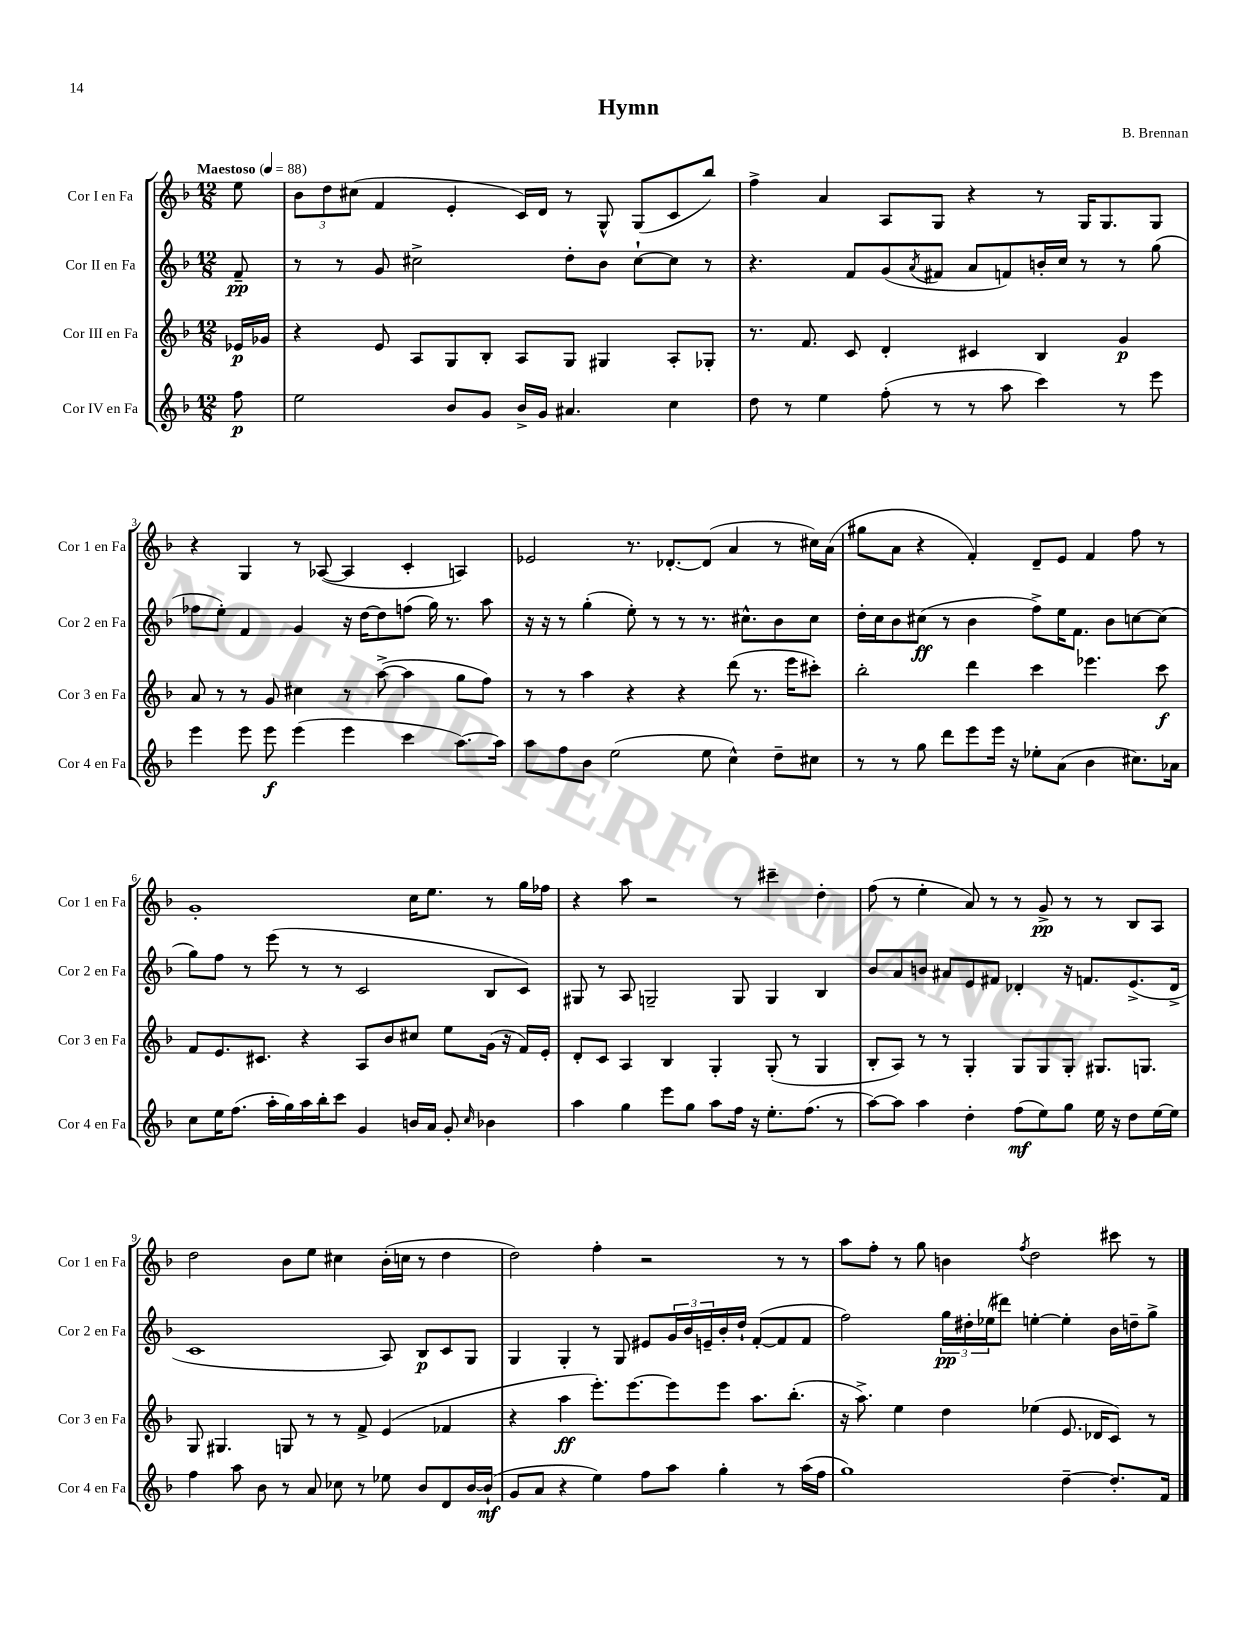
\header { title = "Hymn" composer = "B. Brennan" }
<<
\new StaffGroup <<
\new Staff = "s0" \with { instrumentName = "Cor I en Fa" shortInstrumentName = "Cor 1 en Fa" } {
    \clef treble \key f \major \numericTimeSignature \time 12/8 \partial 8 \tempo "Maestoso" 4 = 88
    e''8 |
    \tuplet 3/2 { bes'8 d''8 cis''8( } f'4 e'4-. c'16) d'16 r8 g8-^ g8( c'8 bes''8) |
    f''4-> a'4 a8 g8 r4 r8 g16 g8. g8 |
    r4 g4 r8 aes8~( aes4 c'4-. a4) |
    ees'2 r8. des'8.~-. des'8( a'4 r8 cis''16) a'16( |
    gis''8 a'8 r4 f'4-.) d'8-- e'8 f'4 f''8 r8 |
    g'1-. c''16 e''8. r8 g''16 fes''16 |
    r4 a''8 r2 r8 cis'''4-- d''4-. |
    f''8( r8 e''4-. a'8) r8 r8 g'8->\pp r8 r8 bes8 a8 |
    d''2 bes'8 e''8 cis''4 bes'16-.( c''16 r8 d''4 |
    d''2) f''4-. r2 r8 r8 |
    a''8 f''8-. r8 g''8 b'4 \acciaccatura { f''8 } d''2 cis'''8 r8 \bar "|." |
}
\new Staff = "s1" \with { instrumentName = "Cor II en Fa" shortInstrumentName = "Cor 2 en Fa" } {
    \clef treble \key f \major \numericTimeSignature \time 12/8 \partial 8
    f'8--\pp |
    r8 r8 g'8 cis''2-> d''8-. bes'8 cis''8~-! cis''8 r8 |
    r4. f'8 g'8( \acciaccatura { a'8 } fis'8 a'8 f'8) b'16-. c''16 r8 r8 g''8( |
    fes''8 e''8-.) f'4 g'4 r16 d''16~ d''8 f''8( g''16) r8. a''8 |
    r16 r16 r8 g''4-.( e''8-.) r8 r8 r8. cis''8.-^ bes'8 cis''8 |
    d''16-. c''16 bes'8 cis''8\ff( r8 bes'4 f''8->) e''16 f'8. bes'8 c''8~ c''8( |
    g''8) f''8 r8 e'''8( r8 r8 c'2 bes8 c'8) |
    gis8 r8 a8 g2-- g8 g4 bes4 |
    bes'8 a'8 b'8 ais'8 e'8 fis'8 des'4-. r16 f'8. e'8.->( des'16-> |
    c'1 a8) bes8\p c'8 g8 |
    g4 g4-. r8 g8 eis'8 \tuplet 3/2 { g'16 bes'16 e'16-- } bes'16-. d''16-! f'8~-.( f'8 f'8 |
    f''2) \tuplet 3/2 { g''16\pp dis''16-. ees''16( } dis'''8) e''4~-. e''4-. bes'16 d''16-- g''8-> \bar "|." |
}
\new Staff = "s2" \with { instrumentName = "Cor III en Fa" shortInstrumentName = "Cor 3 en Fa" } {
    \clef treble \key f \major \numericTimeSignature \time 12/8 \partial 8
    ees'16\p ges'16 |
    r4 e'8 a8 g8 bes8-. a8 g8 gis4 a8-. ges8-. |
    r8. f'8. c'8 d'4-. cis'4 bes4 g'4\p |
    a'8 r8 r8 g'8 cis''4 r8 a''8~->( a''4 g''8 f''8) |
    r8 r8 a''4 r4 r4 d'''8( r8. e'''16 cis'''8-.) |
    bes''2-. d'''4 c'''4 ees'''4. c'''8\f |
    f'8 e'8. cis'8. r4 a8 bes'8 cis''8 e''8 g'16( r16 f'16) e'16-. |
    d'8-. c'8 a4 bes4 g4-. g8-.( r8 g4 |
    bes8-. a8) r8 r8 g4-. g8 g8 g8-. gis8. g8. |
    g8 gis4. g8 r8 r8 f'8-> e'4( fes'4 |
    r4 a''4\ff e'''8.-.) e'''8.~ e'''8 e'''8 a''8. bes''8.-.( |
    r16 a''8.->) e''4 d''4 ees''4( e'8. des'16 c'8) r8 \bar "|." |
}
\new Staff = "s3" \with { instrumentName = "Cor IV en Fa" shortInstrumentName = "Cor 4 en Fa" } {
    \clef treble \key f \major \numericTimeSignature \time 12/8 \partial 8
    f''8\p |
    e''2 bes'8 g'8 bes'16-> g'16 ais'4. c''4 |
    d''8 r8 e''4 f''8-.( r8 r8 a''8 c'''4) r8 e'''8 |
    e'''4 e'''8 e'''8\f e'''4( e'''4 c'''4 a''8.~) a''16 |
    a''8 f''8 bes'8 e''2( e''8 c''4-^) d''8-- cis''8 |
    r8 r8 g''8 d'''8 e'''8 e'''16 r16 ees''8-. a'8( bes'4 cis''8.) aes'16 |
    c''8 e''16 f''8.( a''16-. g''16) a''16 bes''16-. c'''8 g'4 b'16 a'16 g'8-. \grace { c''16 } bes'4 |
    a''4 g''4 e'''8 g''8 a''8 f''16 r16 e''8.-. f''8.( r8 |
    a''8~) a''8 a''4 d''4-. f''8\mf( e''8) g''8 e''16 r16 d''8 e''16~ e''16 |
    f''4 a''8 bes'8 r8 a'8 ces''8 r8 ees''8 bes'8 d'8 bes'16~ bes'16-!\mf( |
    g'8 a'8 r4 e''4) f''8 a''8 g''4-. r8 a''16( f''16 |
    g''1) d''4~-- d''8.-. f'16 \bar "|." |
}
>>
>>
